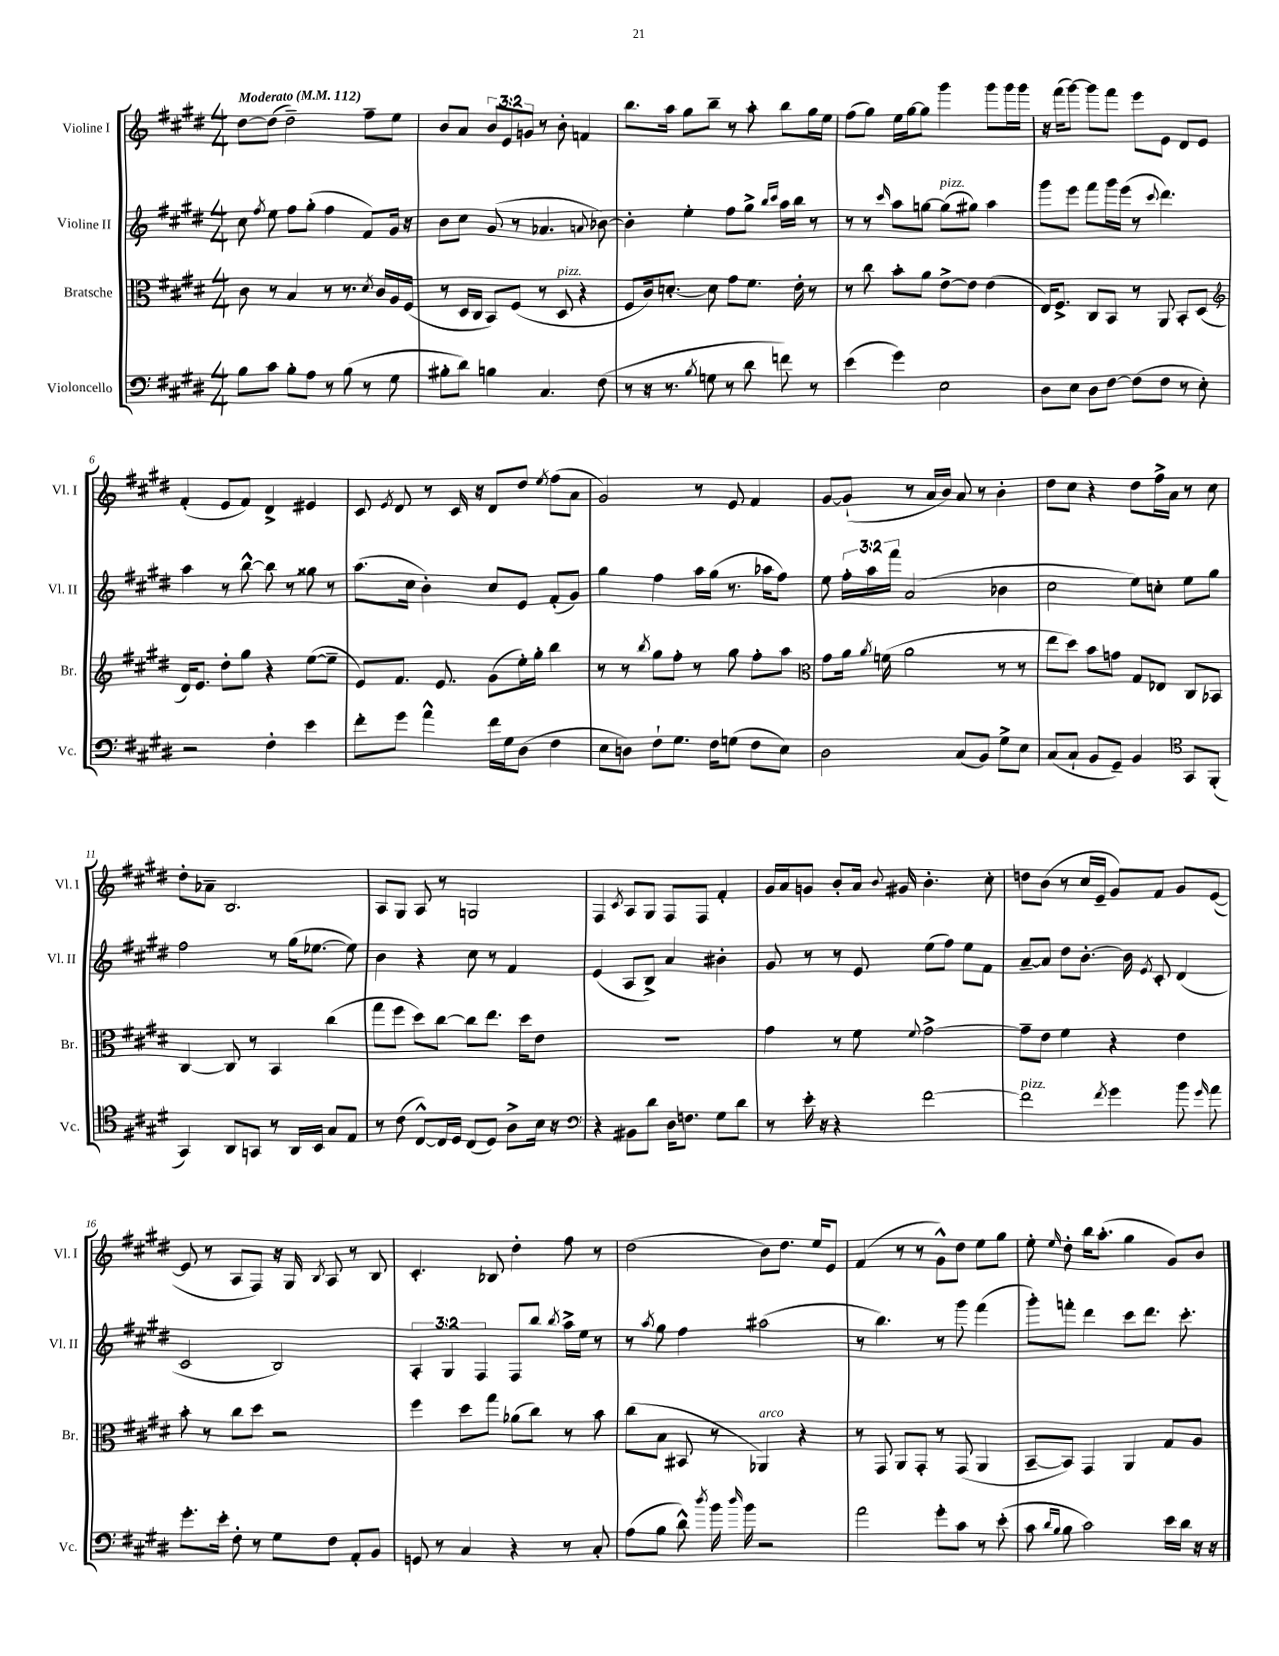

**kern	**kern	**kern	**kern
*staff4	*staff3	*staff2	*staff1
*clefF4	*clefC3	*clefG2	*clefG2
*k[f#c#g#d#]	*k[f#c#g#d#]	*k[f#c#g#d#]	*k[f#c#g#d#]
*M4/4	*M4/4	*M4/4	*M4/4
*MM112	*MM112	*MM112	*MM112
8B	8c#	8cc#	[8dd#
.	.	8qff#	.
8c#	8r	8ee	(8dd#]
8B'	4B	8ff#	2dd#~)
8A	.	(8gg#'	.
8r	8r	4ff#	.
(8B	8.r	.	.
8r	.	8f#)	8ff#~
.	8qd#	.	.
.	16c#	.	.
8G#	16A	16g#	8ee
.	(16F#	16r	.
=	=	=	=
8B#'	8r	8b	8b
8d#)	16D#	8cc#	8a
.	16C#	.	.
4B	8BB)	(8g#	12b
.	.	.	12e
.	(8F#	8r	.
.	.	.	12g
4.C#	8r	4.a-	8r
.	8D#	.	8b'
.	4r	.	4f
.	.	8qqa	.
(8F#	.	[8b-)	.
=	=	=	=
8r	8F#	4b-']	8.bb
16r	16c#)	.	.
8.r	[8.d'	.	16aa
.	.	4ee'	8gg#
8qB	.	.	.
8G	8d]	.	8bb~
8r	8g#	8ff#	8r
8d#	8.f#	8gg#^	8aa'
.	.	16qqbb	.
.	.	16qqccc#	.
8f)	.	16aa	8bb
.	16e'	16bb	.
8r	8r	8r	16gg#
.	.	.	16ee
=	=	=	=
(4e	8r	8r	(8ff#
.	8cc#	8r	8gg#)
.	.	16qqccc#	.
4g#)	8b'	8aa	16ee
.	.	.	[16gg#
.	8a	[8gg	8gg#]
2E	[8e^	(8gg]	4ggg#
.	8e]	8gg#)	.
.	(4e	4aa	8ggg#
.	.	.	16ggg#
.	.	.	16ggg#
=	=	=	=
8D#	16E)	8ggg#	16r
.	8.F#^	.	(16fff#
8E	.	8eee	[8ggg#)
8D#	8C#	8fff#	8ggg#]
[8F#	8BB	16ggg#	8fff#
.	.	(16eee	.
(8F#]	8r	8r	8eee
.	.	8qqccc#	.
8F#	8AA	4.ddd#)	8e
8r	8BB'	.	8d#
8E')	(8D#	.	8e
=	=	=	=
*	*clefG2	*	*
2r	16d#)	4aa	(4f#'
.	8.e	.	.
.	8dd#'	8r	8e
.	8gg#	[8bb^^	8f#)
4F#'	4r	8bb]	4d#^
.	.	8r	.
4e	([8ee	8gg##	4e#
.	8ee~]	8r	.
=	=	=	=
8f#'	8e)	(8.aa	8c#
.	.	.	8qe
8g#	8.f#	.	8d#
.	.	16cc#	.
4a^^	.	4b')	8r
.	8.e	.	.
.	.	.	16c#
.	.	.	16r
16f#	(8g#	8cc#	8d#
16G#	.	.	.
(8D#	16ee')	8e	8dd#
.	16gg#'	.	.
.	.	.	8qee
4F#	4bb	(8f#'	(8ff#
.	.	8g#)	8a
=	=	=	=
8E	8r	4gg#	2g#)
8D)	8r	.	.
.	8qbb	.	.
8F#`	8gg#	4ff#	.
8.G#	8ff#'	.	.
.	8r	16aa	8r
16F#	.	(16gg#	.
(8G	8gg#	8.r	8e
8F#	8ff#'	.	4f#
.	.	16aa-	.
8E)	8aa	8ff#)	.
=	=	=	=
*	*clefC3	*	*
2D#	8g#	8ee	[8g#
.	16a	24ff#'	(8g#`]
.	.	24aa	.
.	8qa	.	.
.	(16f	.	.
.	.	24fff#	.
.	2a	(2a	8r
.	.	.	16a
.	.	.	16b)
(8C#	.	.	8a
8BB)	.	.	8r
8G#^	8r	4b-	4b'
8E	8r	.	.
=	=	=	=
(8C#	8ee	2cc#	8dd#
8C#`	8dd#)	.	8cc#
8BB	8b	.	4r
8GG#~)	8g	.	.
4BB	8G#	8ee)	8dd#
.	8E-	8cc'	16ff#^
.	.	.	16a
*clefC4	*	*	*
8GG#	8C#	8ee	8r
(8FF#'	8BB-	8gg#	8cc#
=	=	=	=
4GG#)	[4C#	2ff#	8dd#'
.	.	.	8a-~
8AA	8C#]	.	2.B
8GG	8r	.	.
8r	4BB	8r	.
16AA	.	(16gg#	.
16BB	.	[8.ee-	.
8G#	(4cc#	.	.
8E	.	8ee-])	.
=	=	=	=
8r	8gg#	4b	8A
(8c#	8ff#	.	8G#
[8C#^^)	8dd#)	4r	8A
16C#]	[8cc#	.	8r
16D#	.	.	.
(8C#	8cc#]	8cc#	2G
8D#)	8.ee	8r	.
8A^	.	4f#	.
.	16dd#	.	.
16B	8e	.	.
16r	.	.	.
=	=	=	=
*clefF4	*	*	*
4r	1r	(4e	4F#
.	.	.	8qc#
8BB#	.	8A	8A
8d#	.	8B^)	8G#
16D#	.	4a	8F#
8.F	.	.	.
.	.	.	8F#
8G#	.	4b#'	4f#'
8d#	.	.	.
=	=	=	=
8r	4g#	8g#	16g#
.	.	.	16a
16e'	.	8r	8g
16r	.	.	.
4r	8r	8r	8b'
.	8f#	8e	16a
.	.	.	8qqb
.	.	.	16g#
.	8qqf#	.	.
[2f#	[2g#^	(8ee	4.b'
.	.	8ff#)	.
.	.	8ee	.
.	.	8f#	8cc#'
=	=	=	=
2f#]	8g#~]	[8a~	8dd
.	8e	8a]	(8b
.	4f#	8dd#	8r
.	.	[8.b'	16cc#
.	.	.	16e~
8qf#	.	.	.
4g#	4r	.	8g#)
.	.	16b]	.
.	.	8qe	.
.	.	8c#'	8f#
8b	4e	(4d#	8g#
16qqg#	.	.	.
8a	.	.	([8e
=	=	=	=
8.g#'	8b'	2c#	8e]
.	8r	.	8r
16e'	.	.	.
8F#'	8cc#	.	8A
8r	8dd#	.	8F#)
8G#	2r	2B)	16r
.	.	.	16G#
.	.	.	8qB
8F#	.	.	8A
8AA'	.	.	8r
8BB	.	.	8B
=	=	=	=
8GG	4ff#	6A'	4.c#'
8r	.	.	.
.	.	6G#	.
4C#	8dd#	.	.
.	.	6F#	.
.	8gg#	.	8B-
4r	(8a-	8F#	4dd#'
.	8cc#)	8bb	.
.	.	8qbb	.
8r	8r	16aa^	8ff#
.	.	16ee	.
8C#'	8b	8r	8r
=	=	=	=
(8A	(8cc#	8r	(2dd#
.	.	8qaa	.
8B	8B	8gg#	.
8d#^^)	8BB#	4ff#	.
8qdd#	.	.	.
16b	8r	.	.
16qqdd#	.	.	.
16b	.	.	.
2r	4AA-)	(2aa#	8b)
.	.	.	8.dd#
.	4r	.	.
.	.	.	16ee
.	.	.	8e
=	=	=	=
2a	8r	8r	(4f#
.	8GG#	4.bb)	.
.	8AA	.	8r
.	8GG#'	.	8r
8g#'	8r	8r	8g#^^)
8c#	(8GG#	8ggg#	8dd#
8r	4AA	(4fff#	8ee
(8e'	.	.	8gg#
=	=	=	=
8c#	[8BB~	8ggg#')	8ee'
16qqd#	.	.	.
16qqB	.	.	16qqee
8B	8BB])	8fff'	8dd#'
2c#)	4GG#	4ddd#	16bb
.	.	.	(8.aa'
.	4AA	8ccc#	4gg#
.	.	8.ddd#	.
16e	8G#	.	8g#)
16d#	.	8.ccc#'	.
16r	8A	.	8b
16r	.	.	.
==	==	==	==
*-	*-	*-	*-
